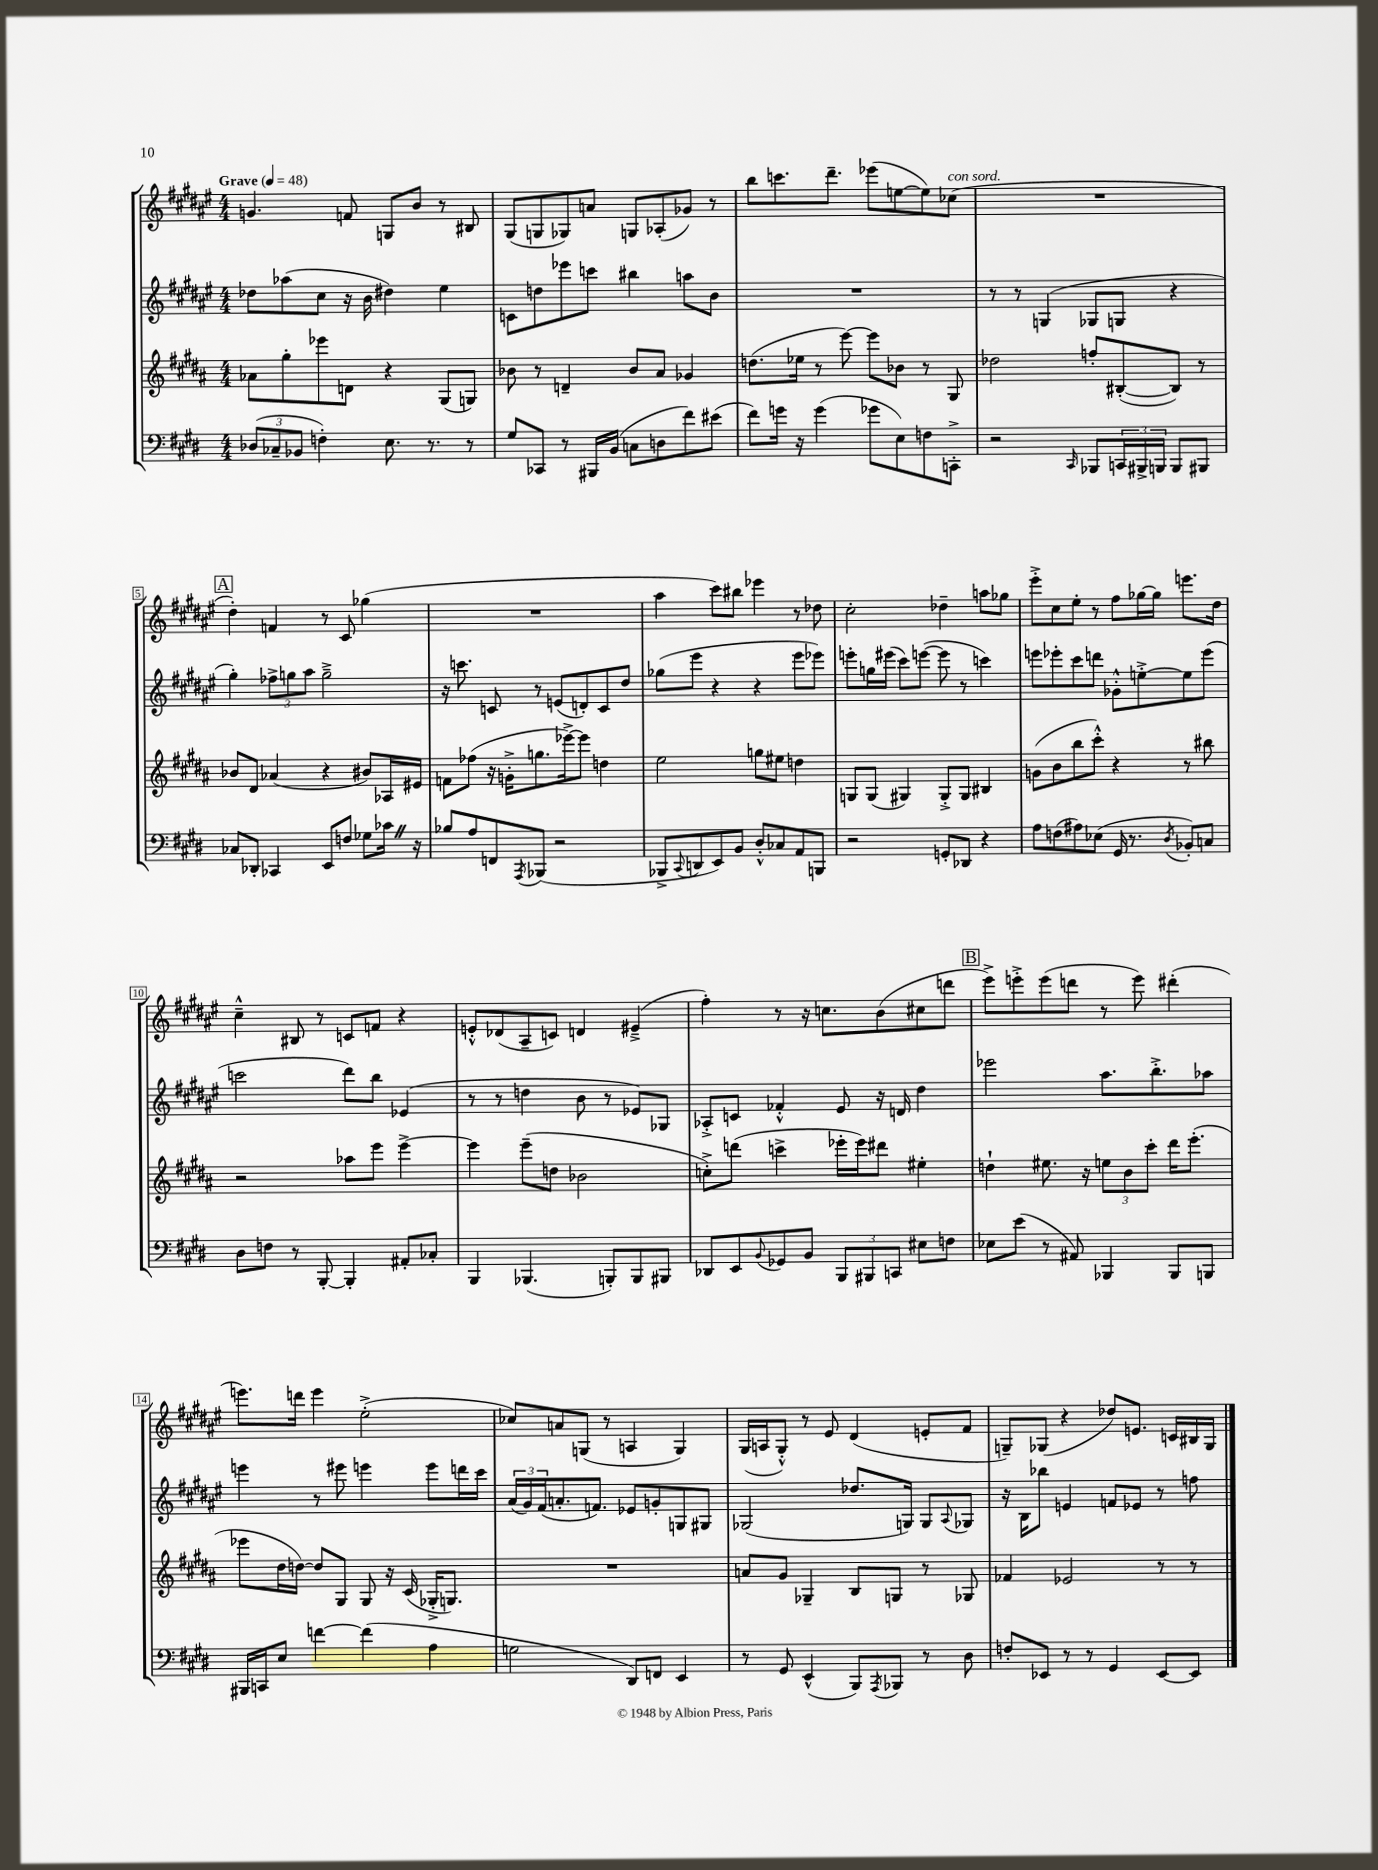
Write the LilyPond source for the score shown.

<<
\new StaffGroup <<
\new Staff = "s0" {
    \clef treble \key fis \major \numericTimeSignature \time 4/4 \tempo "Grave" 4 = 48
    g'4. f'8 g8 b'8 r8 bis8 |
    gis8( g8 ges8) a'8 g8 aes8-.( ges'8) r8 |
    b''8 c'''8. dis'''8.-- ees'''8( e''8~ e''8) ces''8^\markup { \italic "con sord." }( |
    R1 |
    \mark \markup { \box "A" } dis''4-.) f'4 r8 cis'8 ges''4( |
    R1 |
    ais''4 cis'''8) bis''8 ees'''4 r8 des''8 |
    cis''2-. des''4-- a''8 ges''8 |
    eis'''8-.-> cis''8 eis''8-. r8 fis''8 ges''16~ ges''16 e'''8. dis''16 |
    cis''4---^ bis8 r8 c'8 f'8 r4 |
    e'8-.-^ des'8( ais8-- c'8) d'4 eis'4--->( |
    fis''4-.) r8 r16 c''8. b'8( cis''8 d'''8 |
    \mark \markup { \box "B" } eis'''8->) e'''8-.-> e'''8( d'''8 r8 e'''8) dis'''4-.( |
    e'''8.) d'''16 e'''4 eis''2-.->( |
    ces''8) a'8 g8( r8 a4 g4) |
    gis16( a16 gis8-.-^) r8 eis'8 dis'4( e'8-. fis'8 |
    g8--) ges8( r4 des''8) e'8. c'16 bis16 ges16 \bar "|." |
}
\new Staff = "s1" {
    \clef treble \key fis \major \numericTimeSignature \time 4/4
    des''8 aes''8( cis''8 r16 b'16 dis''4) eis''4 |
    c'8 d''8 ees'''8 c'''8 bis''4 a''8 b'8 |
    R1 |
    r8 r8 g4( ges8 g8 r4 |
    \mark \markup { \box "A" } gis''4-.) \tuplet 3/2 { fes''8-> g''8 ais''8 } g''2---> |
    r16 c'''8. c'8 r8 e'8( d'8-.) c'8 dis''8 |
    ges''8( eis'''8 r4 r4 eis'''8 ees'''8) |
    e'''8-. g''16 eis'''16( cis'''8) e'''8~( e'''8 r8 c'''4) |
    e'''8 ees'''8-. cis'''8 d'''8 ges'8-.-^ e''8~-.-> e''8 ees'''8( |
    c'''2 dis'''8) b''8 ees'4( |
    r8 r8 d''4 b'8 r8 ees'8) ges8 |
    aes8-.-> c'8 fes'4-.-^ eis'8 r16 d'16 dis''4 |
    \mark \markup { \box "B" } ees'''2 ais''8. b''8.-.-> aes''8 |
    e'''4 r8 eis'''8 e'''4 e'''8 d'''16 cis'''16 |
    \tuplet 3/2 { ais'16( gis'16) fis'16( } a'8.-. f'8.) ees'8 g'8-. g8 gis8 |
    ges2( des''8. g16) g8 \appoggiatura { ais8 } ges8 |
    r16 b16 bes''8 e'4 f'8 ees'8 r8 f''8 \bar "|." |
}
\new Staff = "s2" {
    \clef treble \key b \major \numericTimeSignature \time 4/4
    aes'8 gis''8-. ees'''8 d'8 r4 gis8( g8) |
    bes'8 r8 d'4-- bes'8 ais'8 ges'4 |
    d''8.( ees''16 r8 e'''8~) e'''8 bes'8 r8 gis8 |
    des''2 f''8-. bis8~-.( bis8) r8 |
    \mark \markup { \box "A" } bes'8 dis'8 aes'4( r4 bis'8) aes16 eis'16 |
    f'8 fes''8( r16 g'16-.-> g''8. ees'''16~->) ees'''8 d''4 |
    e''2 g''8 eis''8 d''4 |
    g8 g8( gis4) gis8-.-> gis8 bis4 |
    g'8( b'8 b''8 cis'''8-.-^) r4 r8 bis''8 |
    r2 aes''8 e'''8 e'''4~-> |
    e'''4 e'''8--( d''8 bes'2 |
    c''8-.->) d'''8( c'''4-> ees'''16-. ees'''16) dis'''8 eis''4-. |
    \mark \markup { \box "B" } d''4-! eis''8. r16 \tuplet 3/2 { e''8 b'8 cis'''8-. } dis'''16 e'''8.-.( |
    ees'''8 dis''16 d''16~) d''8 gis8 gis8 r16 cis'16( ges16-.-> g8.) |
    R1 |
    a'8 gis'8 ges4-- b8 g8 r8 ges8 |
    fes'4 ees'2 r8 r8 \bar "|." |
}
\new Staff = "s3" {
    \clef bass \key e \major \numericTimeSignature \time 4/4
    \tuplet 3/2 { des8( ces8-- bes,8 } f4-.) e8. r8. r8 |
    gis8 ces,8 r8 bis,,16 b,16( c8 d8 fis'8) eis'8( |
    fis'8) g'16 r16 g'4( ges'8 e8) f8 c,8-.-> |
    r2 \grace { cis,16 } bes,,8 \tuplet 3/2 { c,16 bis,,16-> b,,16 } b,,8 bis,,8 |
    \mark \markup { \box "A" } ces8 des,8-. ces,4 e,8 f8 ges8 ces'16 \once \override BreathingSign.text = \markup { \musicglyph "scripts.caesura.straight" } \breathe r16 |
    bes8 a8 f,8 \acciaccatura { a,,8 } bes,,8( r2 |
    bes,,8-> \appoggiatura { cis,8 } d,8 e,8) b,8 dis8-.-^ ces8 a,8 b,,8 |
    r2 g,8-. des,8 r4 |
    a8 f8( ais8) ees8( gis,16 r8. \acciaccatura { dis8 } bes,8-.) c8 |
    dis8 f8 r8 b,,8~-. b,,4-. ais,8-. ces8-. |
    b,,4 bes,,4.( b,,8-.) b,,8 bis,,8 |
    des,8 e,8 \appoggiatura { b,8 } ges,8 b,8 \tuplet 3/2 { b,,8 bis,,8 c,8 } eis8 f8 |
    \mark \markup { \box "B" } ees8 e'8( r8 ais,8) bes,,4 bes,,8 b,,8 |
    bis,,16 c,16 e8 f'4~ f'4( a4 |
    g2 dis,8) f,8 e,4 |
    r8 gis,8 e,4-^( b,,8) \acciaccatura { a,,8 } bes,,8 r8 dis8 |
    f8-. ees,8 r8 r8 gis,4 ees,8~ ees,8 \bar "|." |
}
>>
>>
\layout { \context { \Score \override BarNumber.stencil = #(make-stencil-boxer 0.1 0.3 ly:text-interface::print) } }
